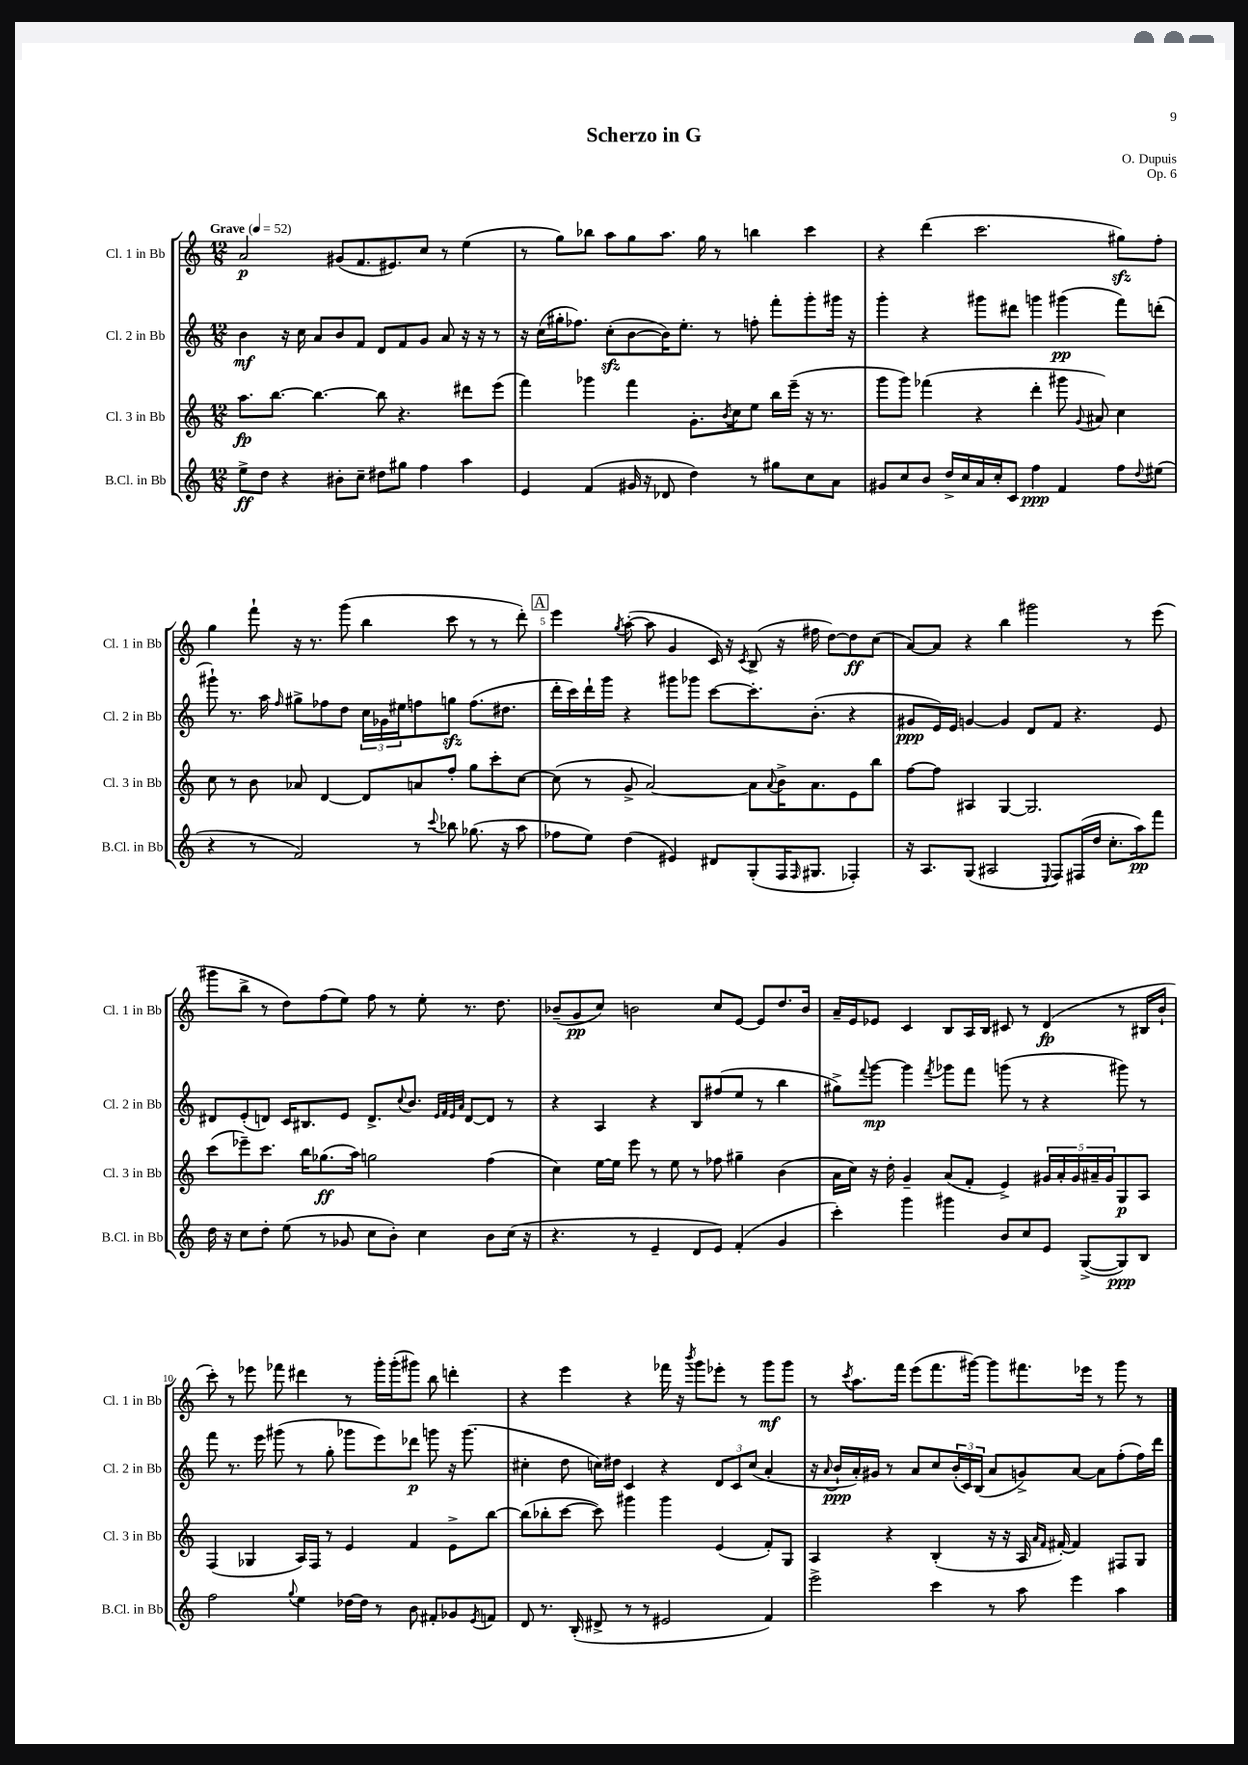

**kern	**dynam	**kern	**dynam	**kern	**dynam	**kern	**dynam
*part4	*part4	*part3	*part3	*part2	*part2	*part1	*part1
*staff4	*staff4	*staff3	*staff3	*staff2	*staff2	*staff1	*staff1
*I"B.Cl. in Bb	*	*I"Cl. 3 in Bb	*	*I"Cl. 2 in Bb	*	*I"Cl. 1 in Bb	*
*I'B.Cl. in Bb	*	*I'Cl. 3 in Bb	*	*I'Cl. 2 in Bb	*	*I'Cl. 1 in Bb	*
*clefG2	*	*clefG2	*	*clefG2	*	*clefG2	*
*k[]	*	*k[]	*	*k[]	*	*k[]	*
*M12/8	*	*M12/8	*	*M12/8	*	*M12/8	*
*MM52	*	*MM52	*	*MM52	*	*MM52	*
=1	=1	=1	=1	=1	=1	=1	=1
!	!	!	!	!	!	!LO:TX:a:B:t=Grave	!
8ee^\L	ff	8.aa\L	fp	4b\	mf	2a/	p
8dd\J	.	.	.	.	.	.	.
.	.	[8.bb\J	.	.	.	.	.
4r	.	.	.	16r	.	.	.
.	.	.	.	16cc\	.	.	.
.	.	4.bb\_	.	8a/L	.	.	.
8b#X'\L	.	.	.	8b/	.	(8g#X/L	.
8cc~\J	.	.	.	8f/J	.	8.f/	.
8dd#X\L	.	8bb\]	.	8d/L	.	.	.
.	.	.	.	.	.	8.e#X/)	.
8gg#X\J	.	4.r	.	8f/	.	.	.
4ff\	.	.	.	8g/J	.	8cc/J	.
.	.	.	.	8a/	.	8r	.
4aa\	.	8ddd#X\L	.	16r	.	(4ee\	.
.	.	.	.	16r	.	.	.
.	.	(8eee\J	.	8r	.	.	.
=2	=2	=2	=2	=2	=2	=2	=2
4e/	.	4fff\)	.	16r	.	8r	.
.	.	.	.	(16cc\LL	.	.	.
.	.	.	.	16gg#X'\J	.	8gg\L)	.
.	.	.	.	8.ff-X\J)	.	.	.
(4f/	.	4ggg-X\	.	.	.	8bb-X\J	.
.	.	.	.	(8cczz'\L	.	8aa\L	.
16g#X/	.	4fff\	.	[8b\	.	8gg\	.
16r	.	.	.	.	.	.	.
8d-X/	.	.	.	16b\K])	.	8.aa\J	.
.	.	.	.	8.ee'\J	.	.	.
4dd\)	.	8.g'\L	.	.	.	.	.
.	.	.	.	.	.	16gg\	.
.	.	.	.	8r	.	8r	.
.	.	8qb/	.	.	.	.	.
.	.	16cc\k	.	.	.	.	.
8r	.	8ee\J	.	8ffn'\	.	4bbn\	.
8gg#X\L	.	16bb\LL	.	8fff'\L	.	.	.
.	.	(16eee~\JJ	.	.	.	.	.
8cc\	.	16r	.	8ggg'\	.	4ccc\	.
.	.	8.r	.	.	.	.	.
8a\J	.	.	.	16ggg#X\Jk	.	.	.
.	.	.	.	16r	.	.	.
=3	=3	=3	=3	=3	=3	=3	=3
8g#X/L	.	8ggg\L	.	4ggg'\	.	4r	.
8cc/	.	8ggg\J)	.	.	.	.	.
8b/J	.	(4fff-X\	.	4r	.	(4ddd\	.
16dd^/LL	.	.	.	.	.	.	.
16cc/	.	.	.	.	.	.	.
16a/	.	4r	.	8ggg#X\L	.	2.ccc\	.
16cc'/J	.	.	.	.	.	.	.
8c/J	.	.	.	8ddd#X\J	.	.	.
4ff\	ppp	4ddd'\	.	4gggn\	.	.	.
4f/	.	8ggg#X\	.	(4ggg#X\	pp	.	.
.	.	8qqg/	.	.	.	.	.
.	.	8a#X/)	.	.	.	.	.
8ff\L	.	4cc\	.	8fff\L)	.	8gg#Xzz\L)	.
8qqdd/	.	.	.	.	.	.	.
(8ee#X\J	.	.	.	(8dddn'\J	.	8ff'\J	.
!!LO:LB:g=z
=4	=4	=4	=4	=4	=4	=4	=4
4r	.	8cc\	.	8ggg#X`\)	.	4gg\	.
.	.	8r	.	8.r	.	.	.
8r	.	8b\	.	.	.	8fff`\	.
.	.	.	.	16aa\	.	.	.
.	.	.	.	16qqff/	.	.	.
2f/)	.	8a-X/	.	8gg#X^\L	.	16r	.
.	.	.	.	.	.	8.r	.
.	.	[4d/	.	8ff-X\	.	.	.
.	.	.	.	8dd\J	.	(8ggg\	.
.	.	8d/L]	.	24cc\LL	.	4bb\	.
.	.	.	.	24g-X\	.	.	.
.	.	.	.	24ee#X\J	.	.	.
8r	.	8an/	.	8ffn\	.	.	.
8qqccc/	.	.	.	.	.	.	.
8bb-X\	.	8ff'/J	.	8ggnzz\J	.	8ccc\	.
(8.gg-X\	.	8gg\L	.	(8.ff\L	.	8r	.
.	.	8ccc'\	.	.	.	8r	.
16r	.	.	.	8.dd#X\J	.	.	.
8aa\	.	[8cc\J	.	.	.	8ddd'\)	.
!!LO:REH:place=s1:t=A
=5	=5	=5	=5	=5	=5	=5	=5
8ff-X\L	.	(8cc\]	.	16ddd'\LL	.	4eee\	.
.	.	.	.	16ccc\)	.	.	.
8ee\J)	.	8r	.	16ddd`\	.	.	.
.	.	.	.	16ggg\JJ	.	.	.
.	.	.	.	.	.	8qgg/	.
(4dd\	.	8g^/	.	4r	.	([8aa'\	.
.	.	[2a/)	.	.	.	8aa\]	.
4e#X/)	.	.	.	8ggg#X\L	.	4g/	.
.	.	.	.	8ggg-X\J	.	.	.
8d#X/L	.	.	.	[8ccc\L	.	16c/)	.
.	.	.	.	.	.	16r	.
.	.	.	.	.	.	8qc/	.
(8G'/	.	8a\L]	.	8.ccc'\]	.	(8B^/	.
.	.	8qqa/	.	.	.	.	.
16F/K	.	16b^\K	.	.	.	16r	.
16qqF/	.	.	.	.	.	.	.
8.G#X/J	.	8.a\	.	(8.b'\J	.	16ff#X\	.
.	.	.	.	.	.	[8dd\L)	.
4F-X'/)	.	8e\	.	4r	.	8dd\]	ff
.	.	8bb\J	.	.	.	(8cc\J	.
=6	=6	=6	=6	=6	=6	=6	=6
16r	.	[8ff\L	.	8g#X/L	ppp	[8a/L)	.
8.A/L	.	.	.	.	.	.	.
.	.	8ff\J]	.	16e/L)	.	8a/J]	.
.	.	.	.	16e/JJ	.	.	.
(8G/J	.	4A#X/	.	[4gn/	.	4r	.
2A#X/	.	.	.	.	.	.	.
.	.	[4G/	.	4g/]	.	4bb\	.
.	.	2.G/]	.	8d/L	.	2ggg#X\	.
8qqE/	.	.	.	.	.	.	.
8F/L)	.	.	.	8f/J	.	.	.
(16F#X/L	.	.	.	4.r	.	.	.
16dd/JJ	.	.	.	.	.	.	.
8.cc'\L	.	.	.	.	.	.	.
.	.	.	.	.	.	8r	.
16aa\k)	pp	.	.	.	.	.	.
8fff\J	.	.	.	8e/	.	(8eee\	.
!!LO:LB:g=z
=7	=7	=7	=7	=7	=7	=7	=7
16dd\	.	(8ccc\L	.	8d#X/L	.	8ggg#X\L	.
16r	.	.	.	.	.	.	.
8cc\L	.	8eee-X~\)	.	(8e'/	.	8bb^\J	.
8dd'\J	.	8.ccc\J	.	8dn/J)	.	8r	.
(8ee\	.	.	.	16c/KL	.	8dd\L)	.
.	.	16bb\KL	.	8.B#X/	.	.	.
8r	.	(8.gg-X\	ff	.	.	(8ff\	.
8g-X/	.	.	.	8e/J	.	8ee\J)	.
.	.	16aa\Jk)	.	.	.	.	.
8cc\L	.	2ggn\	.	8.d^/L	.	8ff\	.
8b'\J)	.	.	.	.	.	8r	.
.	.	.	.	8qqcc/	.	.	.
.	.	.	.	8.b/J	.	.	.
4cc\	.	.	.	.	.	8ee'\	.
.	.	.	.	32qqe/LLL	.	.	.
.	.	.	.	32qqf/	.	.	.
.	.	.	.	32qqe/	.	.	.
.	.	.	.	32qqa/JJJ	.	.	.
.	.	.	.	[8d/L	.	8.r	.
8b\L	.	(4ff\	.	8d/J]	.	.	.
.	.	.	.	.	.	8.dd\	.
(16cc\Jk	.	.	.	8r	.	.	.
16r	.	.	.	.	.	.	.
=8	=8	=8	=8	=8	=8	=8	=8
4.r	.	4cc\)	.	4r	.	(8b-X~/L	.
.	.	.	.	.	.	8g/	pp
.	.	[16ee\LL	.	4A/	.	8cc/J)	.
.	.	16ee\JJ]	.	.	.	.	.
8r	.	8eee\	.	.	.	2bn\	.
4e~/	.	8r	.	4r	.	.	.
.	.	8ee\	.	.	.	.	.
8d/L	.	8r	.	8B/L	.	.	.
8e/J)	.	8ff-X\	.	(8ff#X/	.	8cc/L	.
(4f'/	.	4gg#X~\	.	8ee/J	.	[8e/J	.
.	.	.	.	8r	.	8e/L]	.
4g/	.	(4b\	.	4bb\	.	8.dd/	.
.	.	.	.	.	.	16b/Jk	.
=9	=9	=9	=9	=9	=9	=9	=9
4ccc'\)	.	16a\LL	.	8gg#X^\L)	.	16a~/LL	.
.	.	16cc\JJ)	.	.	.	16e/J	.
.	.	.	.	8qqfff/	.	.	.
.	.	16r	.	[8ggg\J	mp	8e-X/J	.
.	.	16dd'\	.	.	.	.	.
4ggg\	.	4g~/	.	4ggg\]	.	4c/	.
.	.	.	.	8qfff/	.	.	.
4ggg#X\	.	(8a/L	.	8ggg-X\L	.	8B/L	.
.	.	8f'/J	.	8fff\J	.	16A/L	.
.	.	.	.	.	.	16B/JJ	.
8b/L	.	4e^/)	.	(8gggn\	.	8c#X/	.
8cc/	.	.	.	8r	.	8r	.
8e/J	.	20g#X/LL	.	4r	.	(4d/	fp
.	.	20a'/	.	.	.	.	.
.	.	20g#/	.	.	.	.	.
([8G^/L	.	.	.	.	.	.	.
.	.	20a#X~/	.	.	.	.	.
.	.	20g#/J	.	.	.	.	.
8G/])	ppp	8G/	p	8ggg#X\)	.	8r	.
8B/J	.	8A/J	.	8r	.	16B#X/LL	.
.	.	.	.	.	.	16b`/JJ	.
!!LO:LB:g=z
=10	=10	=10	=10	=10	=10	=10	=10
2ff\	.	(4F/	.	8fff\	.	8ccc'\)	.
.	.	.	.	8.r	.	8r	.
.	.	4G-X/	.	.	.	8eee-X\	.
.	.	.	.	16eee\	.	.	.
.	.	.	.	(8ggg#X\	.	8fff-X\	.
8qqgg/	.	.	.	.	.	.	.
4ee\	.	16A/LL)	.	8r	.	4ddd#X\	.
.	.	16F/JJ	.	.	.	.	.
.	.	8r	.	8gg'\	.	.	.
[16dd-X\LL	.	4e/	.	8ggg-X\L	.	8r	.
16dd-\JJ]	.	.	.	.	.	.	.
8r	.	.	.	8eee\)	.	16ggg'\LL	.
.	.	.	.	.	.	(16ggg'\J	.
8b\	.	4f/	.	8ddd-X\J	p	8ggg#X\J)	.
8f#X'/L	.	.	.	8gggn\	.	8bb\	.
8g-X/	.	8e^\L	.	16r	.	4dddn'\	.
.	.	.	.	(8.ggg\	.	.	.
8qe/	.	.	.	.	.	.	.
8fn/J	.	[8bb\J	.	.	.	.	.
=11	=11	=11	=11	=11	=11	=11	=11
8d/	.	(8bb\L]	.	4cc#X'\	.	4r	.
8.r	.	8bb-X'\	.	.	.	.	.
.	.	[8ccc\J	.	8dd\	.	4eee\	.
(16B'/	.	.	.	.	.	.	.
8d#X^/	.	8ccc\])	.	16ccn\LL)	.	.	.
.	.	.	.	16dd#X\JJ	.	.	.
8r	.	4ggg#X\	.	4c/	.	4r	.
8r	.	.	.	.	.	.	.
2e#X/	.	4ggg#\	.	4r	.	16fff-X\	.
.	.	.	.	.	.	16r	.
.	.	.	.	.	.	8qbbb/	.
.	.	.	.	.	.	8ggg\L	.
.	.	(4e/	.	12d/L	.	8eee-X'\J	.
.	.	.	.	12c/	.	.	.
.	.	.	.	.	.	8r	.
.	.	.	.	(12cc/J	.	.	.
4f/)	.	8f'/L)	.	4a'/	.	8ggg\L	mf
.	.	8G/J	.	.	.	8ggg\J	.
=12	=12	=12	=12	=12	=12	=12	=12
2eee^\	.	4A/	.	16r	.	8r	.
.	.	.	.	8qqa/	.	.	.
.	.	.	.	16b`/LL	ppp	.	.
.	.	.	.	.	.	8qccc/	.
.	.	.	.	16a'/)	.	8.aa\L	.
.	.	.	.	16g#X/JJ	.	.	.
.	.	4r	.	8r	.	.	.
.	.	.	.	.	.	16fff\Jk	.
.	.	.	.	8a/L	.	(8eee\L	.
4ccc\	.	(4B'/	.	8cc/	.	8.fff\	.
.	.	.	.	(24b'/L	.	.	.
.	.	.	.	24c/)	.	.	.
.	.	.	.	.	.	[16ggg#X\Jk)	.
.	.	.	.	(24B/JJ	.	.	.
8r	.	16r	.	8a/L	.	8ggg#\L]	.
.	.	16r	.	.	.	.	.
8aa\	.	16A/	.	8gn^/)	.	8.fff#X\	.
.	.	16qqa/LL	.	.	.	.	.
.	.	16qqf/JJ	.	.	.	.	.
.	.	[16f#X'/)	.	.	.	.	.
4eee\	.	4f#/]	.	[8a/J	.	.	.
.	.	.	.	.	.	16eee-X\Jk	.
.	.	.	.	8a\L]	.	8r	.
4aa\	.	8F#X/L	.	(8ff'\	.	8ggg#\	.
.	.	8G/J	.	16ff\L)	.	8r	.
.	.	.	.	16ddd\JJ	.	.	.
==	==	==	==	==	==	==	==
*-	*-	*-	*-	*-	*-	*-	*-
